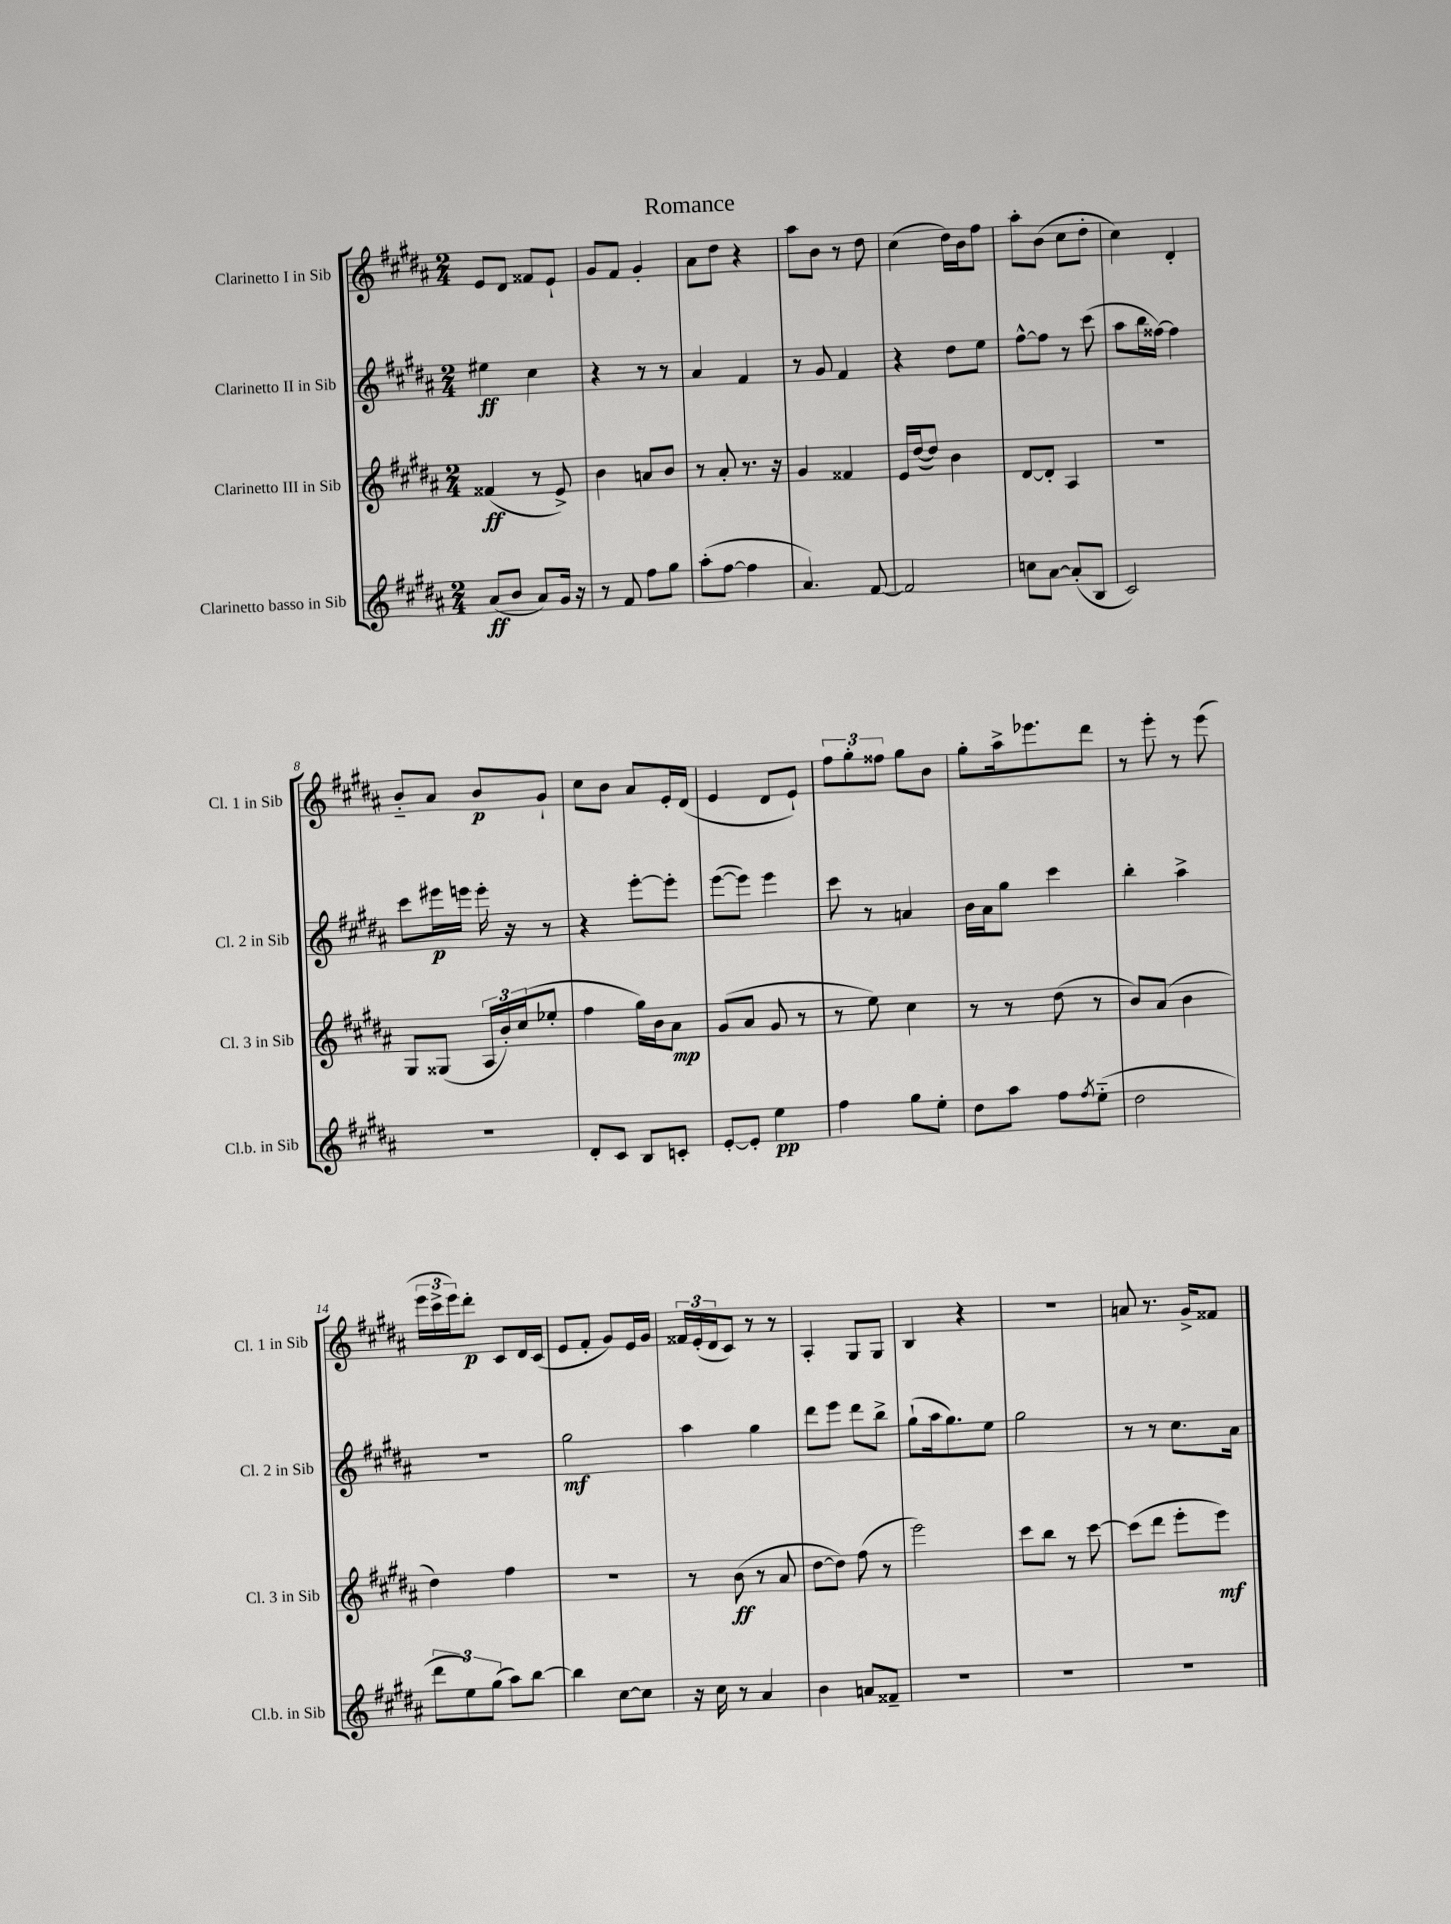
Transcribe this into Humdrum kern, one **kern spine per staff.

**kern	**dynam	**kern	**dynam	**kern	**dynam	**kern	**dynam
*part4	*part4	*part3	*part3	*part2	*part2	*part1	*part1
*staff4	*staff4	*staff3	*staff3	*staff2	*staff2	*staff1	*staff1
*I"Clarinetto basso in Sib	*	*I"Clarinetto III in Sib	*	*I"Clarinetto II in Sib	*	*I"Clarinetto I in Sib	*
*I'Cl.b. in Sib	*	*I'Cl. 3 in Sib	*	*I'Cl. 2 in Sib	*	*I'Cl. 1 in Sib	*
*clefG2	*	*clefG2	*	*clefG2	*	*clefG2	*
*k[f#c#g#d#a#]	*	*k[f#c#g#d#a#]	*	*k[f#c#g#d#a#]	*	*k[f#c#g#d#a#]	*
*M2/4	*	*M2/4	*	*M2/4	*	*M2/4	*
=1	=1	=1	=1	=1	=1	=1	=1
(8a#/L	ff	(4f##X/	ff	4ee#X\	ff	8e/L	.
8b/J	.	.	.	.	.	8d#/J	.
8a#/L)	.	8r	.	4cc#\	.	8f##X/L	.
16g#/Jk	.	8e^/)	.	.	.	8e`/J	.
16r	.	.	.	.	.	.	.
=2	=2	=2	=2	=2	=2	=2	=2
8r	.	4b\	.	4r	.	8g#/L	.
8f#/	.	.	.	.	.	8f#/J	.
8ff#\L	.	8an/L	.	8r	.	4g#'/	.
8gg#\J	.	8b/J	.	8r	.	.	.
=3	=3	=3	=3	=3	=3	=3	=3
(8aa#'\L	.	8r	.	4a#/	.	8a#\L	.
[8ff#\J	.	8a#'/	.	.	.	8dd#\J	.
4ff#\]	.	8.r	.	4f#/	.	4r	.
.	.	16r	.	.	.	.	.
=4	=4	=4	=4	=4	=4	=4	=4
4.a#/)	.	4g#/	.	8r	.	8aa#\L	.
.	.	.	.	8g#/	.	8b\J	.
.	.	4f##X/	.	4f#/	.	8r	.
[8f#/	.	.	.	.	.	8dd#\	.
=5	=5	=5	=5	=5	=5	=5	=5
2f#/]	.	16e/LL	.	4r	.	(4cc#\	.
.	.	([16dd#/J	.	.	.	.	.
.	.	8dd#/J])	.	.	.	.	.
.	.	4b\	.	8dd#\L	.	16dd#\LL)	.
.	.	.	.	.	.	16b\J	.
.	.	.	.	8ee\J	.	8ff#\J	.
=6	=6	=6	=6	=6	=6	=6	=6
8ccn\L	.	[8d#/L	.	[8ff#^^\L	.	8aa#'\L	.
[8a#\J	.	8d#'/J]	.	8ff#\J]	.	(8b\J	.
(8a#'/L]	.	4A#/	.	8r	.	8cc#\L	.
8B/J	.	.	.	(8ccc#\	.	8dd#'\J	.
=7	=7	=7	=7	=7	=7	=7	=7
2c#/)	.	2r	.	8aa#\L	.	4cc#\)	.
.	.	.	.	16bb\L	.	.	.
.	.	.	.	[16ff##X\JJ)	.	.	.
.	.	.	.	4ff##\]	.	4d#'/	.
!!LO:LB:g=z
=8	=8	=8	=8	=8	=8	=8	=8
2r	.	8G#/L	.	8ccc#\L	.	8b/L	.
.	.	(8G##X/J	.	16eee#X\L	p	8a#/J	.
.	.	.	.	16eeen\JJ	.	.	.
.	.	24A#/LL	.	16eee'\	.	8b/L	p
.	.	24b'/)	.	.	.	.	.
.	.	.	.	16r	.	.	.
.	.	(24cc#/J	.	.	.	.	.
.	.	8ee-X'/J	.	8r	.	8g#`/J	.
=9	=9	=9	=9	=9	=9	=9	=9
8d#'/L	.	4ff#\	.	4r	.	8cc#\L	.
8c#/J	.	.	.	.	.	8b\J	.
8B/L	.	16gg#\LL)	.	[8eee'\L	.	8a#/L	.
.	.	16b\J	.	.	.	.	.
8cn'/J	.	8a#\J	mp	8eee'\J]	.	16e'/L	.
.	.	.	.	.	.	(16d#/JJ	.
=10	=10	=10	=10	=10	=10	=10	=10
[8e'/L	.	(8g#/L	.	([8eee\L	.	4e/	.
8e'/J]	.	8a#/J	.	8eee\J])	.	.	.
4ee\	pp	8g#/	.	4eee\	.	8d#/L	.
.	.	8r	.	.	.	8e`/J)	.
=11	=11	=11	=11	=11	=11	=11	=11
4ff#\	.	8r	.	8ccc#\	.	12ff#\L	.
.	.	.	.	.	.	12gg#'\	.
.	.	8ee\)	.	8r	.	.	.
.	.	.	.	.	.	12ff##X\J	.
8gg#\L	.	4cc#\	.	4an/	.	8gg#\L	.
8ee'\J	.	.	.	.	.	8b\J	.
=12	=12	=12	=12	=12	=12	=12	=12
8dd#\L	.	8r	.	16b\LL	.	8gg#'\L	.
.	.	.	.	16a#\J	.	.	.
8aa#\J	.	8r	.	8gg#\J	.	16aa#^\k	.
.	.	.	.	.	.	8.eee-X\	.
8ff#\L	.	(8dd#\	.	4ccc#\	.	.	.
8qff#/	.	.	.	.	.	.	.
(8ee\J	.	8r	.	.	.	8ddd#\J	.
=13	=13	=13	=13	=13	=13	=13	=13
2dd#\	.	8b/L)	.	4bb'\	.	8r	.
.	.	(8a#/J	.	.	.	8eee'\	.
.	.	4b\	.	4aa#^\	.	8r	.
.	.	.	.	.	.	(8eee\	.
!!LO:LB:g=z
=14	=14	=14	=14	=14	=14	=14	=14
12ddd#\L	.	4dd#\)	.	2r	.	24eee\LL	.
.	.	.	.	.	.	24ccc#^\	.
12ee\)	.	.	.	.	.	24eee\J)	.
.	.	.	.	.	.	8ddd#'\J	p
(12gg#\J	.	.	.	.	.	.	.
8aa#\L)	.	4ff#\	.	.	.	8c#/L	.
[8bb\J	.	.	.	.	.	16d#/L	.
.	.	.	.	.	.	(16c#/JJ	.
=15	=15	=15	=15	=15	=15	=15	=15
4bb\]	.	2r	.	2gg#\	mf	8e/L	.
.	.	.	.	.	.	8f#'/J	.
[8cc#\L	.	.	.	.	.	8g#/L)	.
8cc#\J]	.	.	.	.	.	16e/L	.
.	.	.	.	.	.	16g#/JJ	.
=16	=16	=16	=16	=16	=16	=16	=16
16r	.	8r	.	4aa#\	.	24f##X/LL	.
.	.	.	.	.	.	(24e'/	.
16cc#\	.	.	.	.	.	.	.
.	.	.	.	.	.	24d#/J	.
8r	.	(8b\	ff	.	.	8c#/J)	.
4a#/	.	8r	.	4gg#\	.	8r	.
.	.	8a#/	.	.	.	8r	.
=17	=17	=17	=17	=17	=17	=17	=17
4b\	.	[8dd#\L	.	8ddd#\L	.	4A#'/	.
.	.	8dd#\J])	.	8eee\J	.	.	.
8an/L	.	(8ff#\	.	8ddd#\L	.	8G#/L	.
8f##X~/J	.	8r	.	8bb^\J	.	8G#/J	.
=18	=18	=18	=18	=18	=18	=18	=18
2r	.	2eee\)	.	(8gg#`\L	.	4B/	.
.	.	.	.	16aa#\k	.	.	.
.	.	.	.	8.gg#\)	.	.	.
.	.	.	.	.	.	4r	.
.	.	.	.	8ee\J	.	.	.
=19	=19	=19	=19	=19	=19	=19	=19
2r	.	8ccc#\L	.	2gg#\	.	2r	.
.	.	8bb\J	.	.	.	.	.
.	.	8r	.	.	.	.	.
.	.	[8ccc#\	.	.	.	.	.
=20	=20	=20	=20	=20	=20	=20	=20
2r	.	(8ccc#\L]	.	8r	.	8an/	.
.	.	8ddd#\J	.	8r	.	8.r	.
.	.	8eee'\L	.	8.cc#\L	.	.	.
.	.	.	.	.	.	16g#^/KL	.
.	.	8eee\J)	mf	.	.	8f##X/J	.
.	.	.	.	16a#\Jk	.	.	.
==	==	==	==	==	==	==	==
*-	*-	*-	*-	*-	*-	*-	*-
